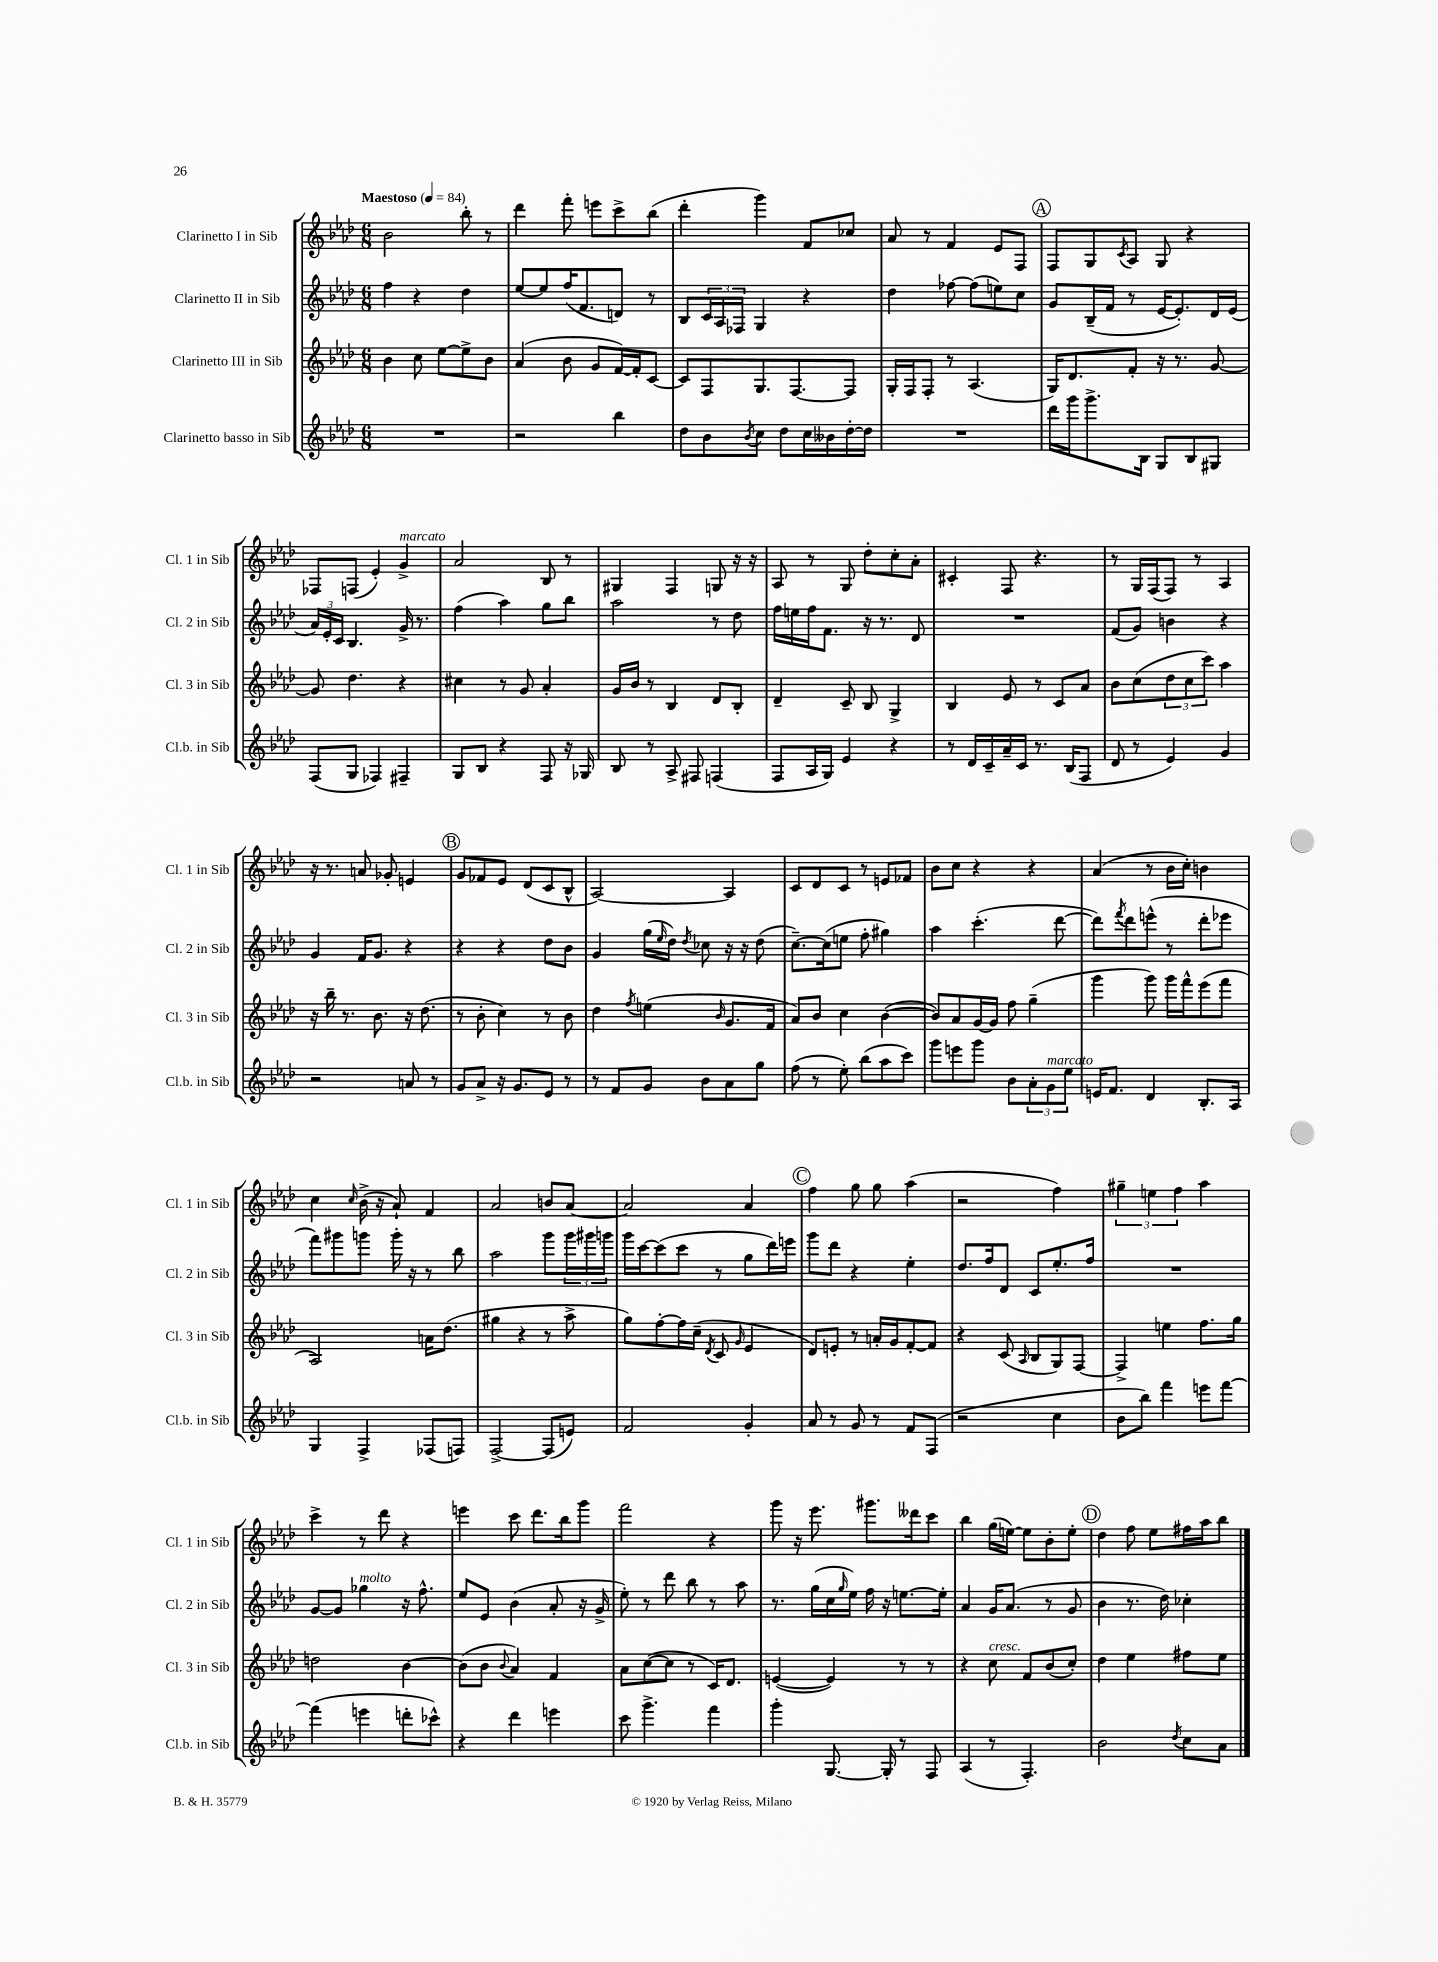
<<
\new StaffGroup <<
\new Staff = "s0" \with { instrumentName = "Clarinetto I in Sib" shortInstrumentName = "Cl. 1 in Sib" } {
    \clef treble \key aes \major \numericTimeSignature \time 6/8 \tempo "Maestoso" 4 = 84
    bes'2 bes''8-. r8 |
    des'''4 f'''8-. e'''8 c'''8-> bes''8( |
    des'''4-. g'''4) f'8 ces''8 |
    aes'8 r8 f'4 ees'8 f8 |
    \mark \markup { \circle "A" } f8 g8 \acciaccatura { c'8 } aes8 g8 r4 |
    fes8 f8( ees'4-.) g'4->^\markup { \italic "marcato" } |
    aes'2 bes8 r8 |
    gis4 f4 g8 r16 r16 |
    aes8 r8 g8 des''8-. c''8-. aes'8-. |
    cis'4-. f8 r4. |
    r8 g16 f16( f8) r8 aes4 |
    r16 r8. a'8 ges'8-. e'4 |
    \mark \markup { \circle "B" } g'8 fes'8 ees'8 des'8( c'8 bes8-^ |
    aes2~) aes4 |
    c'8 des'8 c'8 r8 e'8 fes'8 |
    bes'8 c''8 r4 r4 |
    aes'4( r8 bes'16 c''16-.) b'4 |
    c''4 \grace { c''16 } bes'16->( r16 aes'8-!) f'4 |
    aes'2 b'8 aes'8~ |
    aes'2 aes'4 |
    \mark \markup { \circle "C" } f''4 g''8 g''8 aes''4( |
    r2 f''4) |
    \tuplet 3/2 { gis''4-- e''4 f''4 } aes''4 |
    c'''4-> r8 des'''8 r4 |
    e'''4 c'''8 des'''8. bes''16 g'''8 |
    f'''2 r4 |
    g'''8 r16 ees'''8. gis'''8. deses'''16 c'''8 |
    bes''4 g''16( e''16~) e''8 bes'8-. e''8-. |
    \mark \markup { \circle "D" } des''4 f''8 ees''8 fis''16 aes''16 bes''8 \bar "|." |
}
\new Staff = "s1" \with { instrumentName = "Clarinetto II in Sib" shortInstrumentName = "Cl. 2 in Sib" } {
    \clef treble \key aes \major \numericTimeSignature \time 6/8
    f''4 r4 des''4 |
    ees''8~ ees''8 f''16( f'8. d'8) r8 |
    bes8 \tuplet 3/2 { c'16 aes16 fes16 } g4 r4 |
    des''4 fes''8~ fes''8( e''8) c''8 |
    \mark \markup { \circle "A" } g'8 bes16--( f'16 r8 ees'16~ ees'8.-.) des'16 ees'16( |
    \tuplet 3/2 { aes'16) ees'16-. c'16 } bes4. g'16-> r8. |
    f''4( aes''4) g''8 bes''8 |
    aes''2 r8 des''8 |
    f''16 e''16 f''16 f'8. r16 r8. des'8 |
    R2. |
    f'8( g'8) b'4 r4 |
    g'4 f'16 g'8. r4 |
    \mark \markup { \circle "B" } r4 r4 des''8 bes'8 |
    g'4 g''16( \grace { ees''16 } des''16) \acciaccatura { des''8 } ces''8 r16 r16 des''8( |
    c''8.~--) c''16( e''8 f''8-. gis''4) |
    aes''4 c'''4.-.( des'''8~ |
    des'''8) \acciaccatura { f'''8 } des'''8 e'''8-^( r8 des'''8-. ees'''8 |
    f'''8) gis'''8 g'''8 g'''16-. r16 r8 bes''8 |
    aes''2 g'''8 \tuplet 3/2 { g'''16 gis'''16 g'''16 } |
    g'''16 c'''16~ c'''8( c'''8 r8 g''8 des'''16) e'''16 |
    \mark \markup { \circle "C" } g'''8 des'''8 r4 ees''4-. |
    des''8. f''16 des'8 c'8 ees''8.-. f''16 |
    R2. |
    g'8~ g'8 ges''4^\markup { \italic "molto" } r16 f''8.-^ |
    ees''8 ees'8 bes'4( aes'8-. r16 g'16-> |
    ees''8-.) r8 des'''8 bes''8 r8 aes''8 |
    r8. g''16( c''16 \grace { g''16 } ees''16) f''16 r16 e''8.~ e''16-. |
    aes'4 g'16 aes'8.( r8 g'8 |
    \mark \markup { \circle "D" } bes'4 r8. des''16) ces''4-. \bar "|." |
}
\new Staff = "s2" \with { instrumentName = "Clarinetto III in Sib" shortInstrumentName = "Cl. 3 in Sib" } {
    \clef treble \key aes \major \numericTimeSignature \time 6/8
    bes'4 c''8 ees''8~ ees''8-> bes'8 |
    aes'4( bes'8 g'8 f'16~) f'16-. c'8~ |
    c'8 f8 g8. f8.~ f8 |
    g16-. f16 f8-. r8 aes4.( |
    \mark \markup { \circle "A" } g16) des'8. f'8-. r16 r8. g'8~ |
    g'8 des''4. r4 |
    cis''4 r8 g'8 aes'4-. |
    g'16 bes'16 r8 bes4 des'8 bes8-. |
    des'4-- c'8-- bes8 g4-> |
    bes4 ees'8 r8 c'8 aes'8 |
    bes'8 c''8( \tuplet 3/2 { des''8 c''8 c'''8) } aes''4 |
    r16 bes''16-- r8. bes'8. r16 des''8.( |
    \mark \markup { \circle "B" } r8 bes'8-. c''4) r8 bes'8 |
    des''4 \acciaccatura { f''8 } e''4( \grace { bes'16 } g'8. f'16 |
    aes'8) bes'8 c''4 bes'4~( |
    bes'8) aes'8 g'16~ g'16 f''8 g''4--( |
    g'''4 g'''8) g'''16 f'''16-^ ees'''8( f'''8 |
    aes2) a'16 des''8.( |
    gis''4 r4 r8 aes''8-> |
    g''8) f''8~-. f''16 c''16--( \acciaccatura { des'8 } c'8 \grace { g'16 } ees'4 |
    \mark \markup { \circle "C" } des'8) e'8-. r8 a'16-. g'16 f'8~-. f'8 |
    r4 c'8( \grace { aes16 } bes8 g8) f8~ |
    f4-> e''4 f''8. g''16 |
    d''2 bes'4~ |
    bes'8( bes'8 \appoggiatura { bes'8 } aes'4) f'4 |
    aes'8 c''8~( c''8 r8 c'16) des'8. |
    e'4~( e'4) r8 r8 |
    r4 c''8^\markup { \italic "cresc." } f'8 bes'8( c''8-.) |
    \mark \markup { \circle "D" } des''4 ees''4 fis''8 ees''8 \bar "|." |
}
\new Staff = "s3" \with { instrumentName = "Clarinetto basso in Sib" shortInstrumentName = "Cl.b. in Sib" } {
    \clef treble \key aes \major \numericTimeSignature \time 6/8
    R2. |
    r2 bes''4 |
    des''8 bes'8 \acciaccatura { bes'8 } c''8 des''8 c''16 beses'16 des''16~-. des''16 |
    R2. |
    \mark \markup { \circle "A" } des'''16 g'''16 g'''8.-> bes16 g8 bes8 gis8 |
    f8( g8 fes4) fis4-- |
    g8 bes8 r4 f8 r16 ges16 |
    bes8 r8 aes8-> fis8 f4( |
    f8 aes16 g16) ees'4 r4 |
    r8 des'16 c'16-- aes'16-- c'16 r8. bes16( f8 |
    des'8 r8 ees'4) g'4 |
    r2 a'8 r8 |
    \mark \markup { \circle "B" } g'8 aes'8-> r16 g'8. ees'8 r8 |
    r8 f'8 g'8 bes'8 aes'8 g''8 |
    f''8( r8 ees''8-.) bes''8( aes''8 c'''8) |
    g'''8 e'''8 g'''8 bes'8 \tuplet 3/2 { aes'8-. g'8^\markup { \italic "marcato" } ees''8 } |
    e'16 f'8. des'4 bes8.-. aes16 |
    g4 f4-> fes8( f8) |
    f2~-> f8( e'8) |
    f'2 g'4-. |
    \mark \markup { \circle "C" } aes'8 r8 g'8 r8 f'8 f8( |
    r2 c''4 |
    bes'8 bes''8) f'''4 e'''8 f'''8~ |
    f'''4( e'''4 d'''8-. ces'''8-^) |
    r4 des'''4 e'''4 |
    c'''8 g'''4.-> f'''4 |
    g'''4-. g8.~ g16-. r8 f8 |
    aes4( r8 f4.-.) |
    \mark \markup { \circle "D" } bes'2 \acciaccatura { des''8 } c''8 aes'8 \bar "|." |
}
>>
>>
\layout { \context { \Score \remove "Bar_number_engraver" } }
